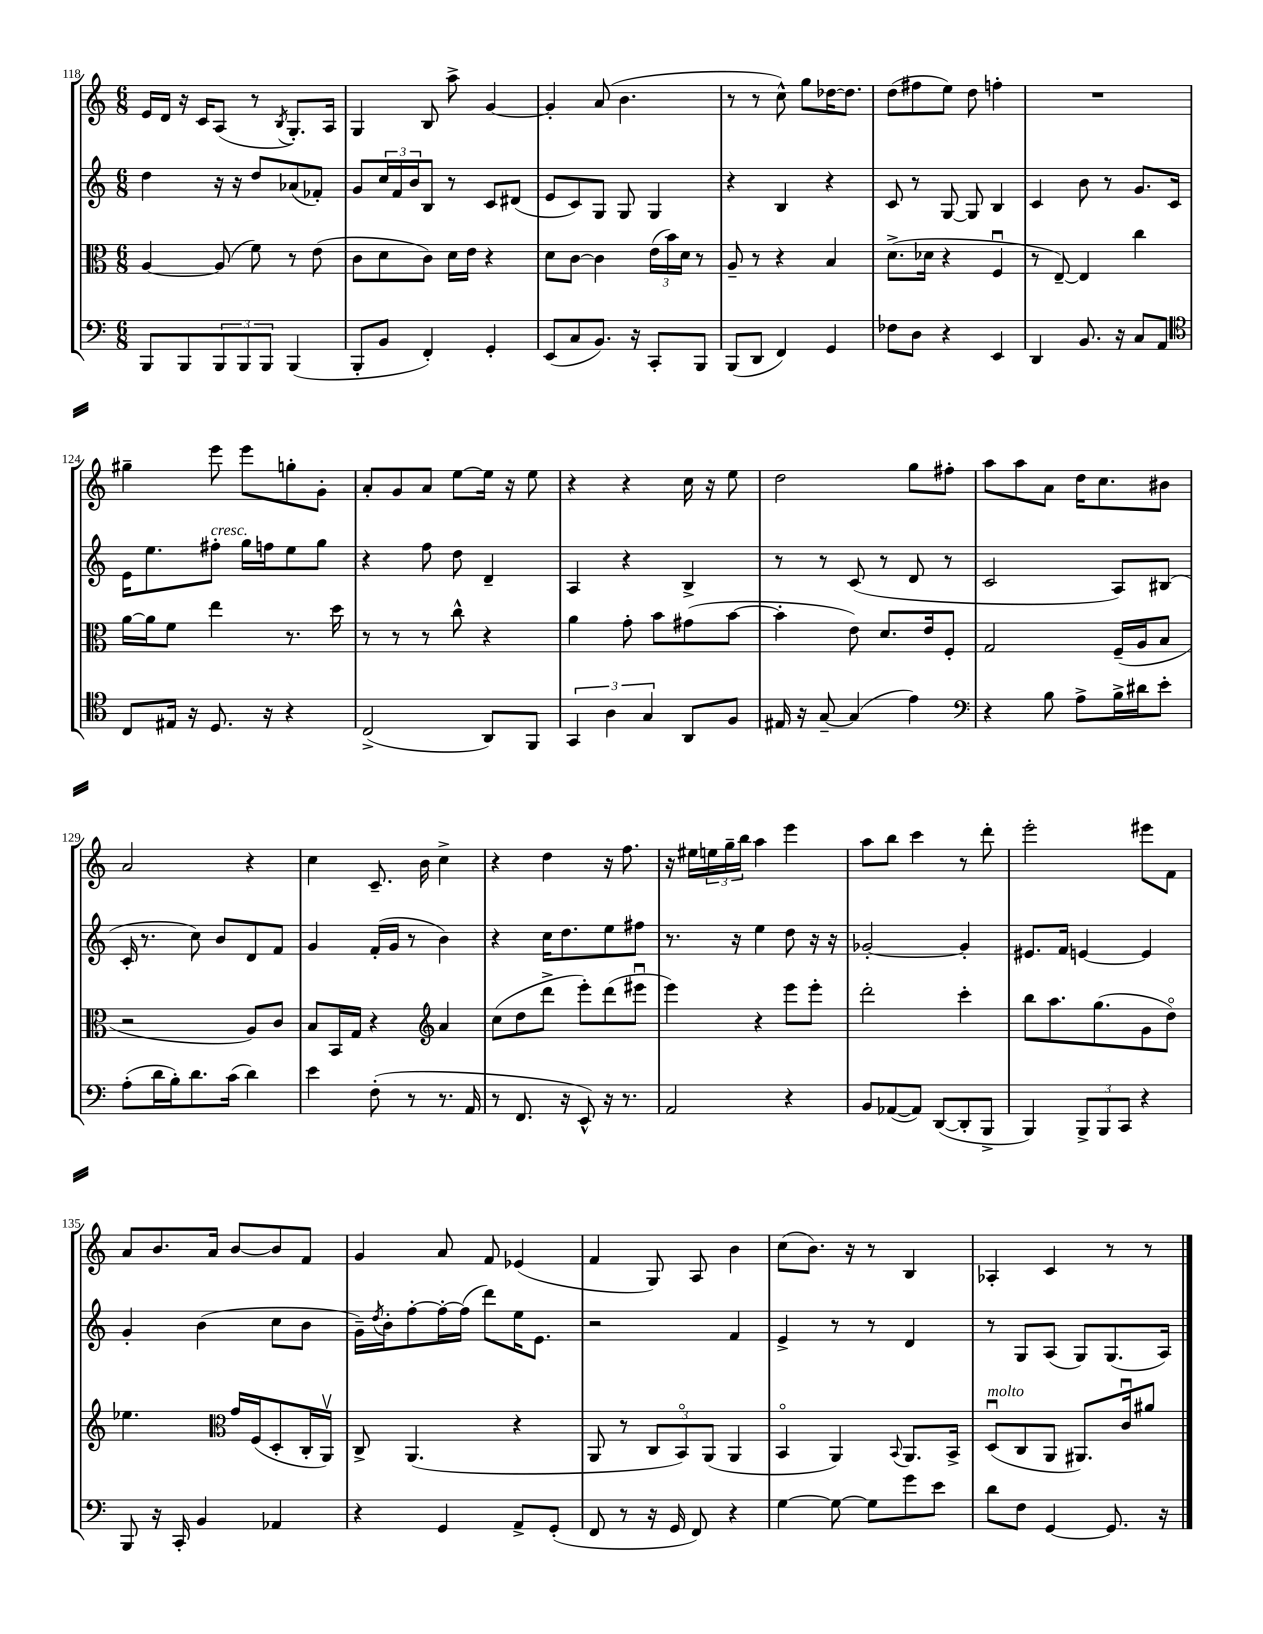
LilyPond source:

<<
\new StaffGroup <<
\new Staff = "s0" {
    \clef treble \key c \major \numericTimeSignature \time 6/8
    e'16 d'16 r16 c'16 a8( r8 \acciaccatura { b8 } g8.-.) a16 |
    g4 b8 a''8-> g'4~ |
    g'4-. a'8( b'4. |
    r8 r8 c''8-^) g''8 des''16~ des''8. |
    d''8( fis''8 e''8) d''8 f''4-. |
    R2. |
    gis''4-- e'''8 e'''8 g''8-. g'8-. |
    a'8-. g'8 a'8 e''8~ e''16 r16 e''8 |
    r4 r4 c''16 r16 e''8 |
    d''2 g''8 fis''8-. |
    a''8 a''8 a'8 d''16 c''8. bis'8 |
    a'2 r4 |
    c''4 c'8.-- b'16 c''4-> |
    r4 d''4 r16 f''8. |
    r16 eis''16 \tuplet 3/2 { e''16 g''16-- b''16 } a''4 e'''4 |
    a''8 b''8 c'''4 r8 d'''8-. |
    e'''2-. eis'''8 f'8 |
    a'8 b'8. a'16 b'8~ b'8 f'8 |
    g'4 a'8 f'8 ees'4( |
    f'4 g8) a8 b'4 |
    c''8( b'8.) r16 r8 b4 |
    aes4-. c'4 r8 r8 \bar "|." |
}
\new Staff = "s1" {
    \clef treble \key c \major \numericTimeSignature \time 6/8
    d''4 r16 r16 d''8 aes'8( fes'8-.) |
    g'8 \tuplet 3/2 { c''16 f'16 b'16 } b8 r8 c'8 dis'8( |
    e'8 c'8) g8 g8 g4 |
    r4 b4 r4 |
    c'8 r8 g8~ g8 b4 |
    c'4 b'8 r8 g'8. c'16 |
    e'16 e''8. fis''8-.^\markup { \italic "cresc." } g''16 f''16 e''8 g''8 |
    r4 f''8 d''8 d'4-- |
    a4 r4 b4-> |
    r8 r8 c'8( r8 d'8 r8 |
    c'2 a8) bis8( |
    c'16-. r8. c''8) b'8 d'8 f'8 |
    g'4 f'16-.( g'16 r8 b'4) |
    r4 c''16 d''8. e''8 fis''8 |
    r8. r16 e''4 d''8 r16 r16 |
    ges'2~-. ges'4-. |
    eis'8. f'16 e'4~ e'4 |
    g'4-. b'4( c''8 b'8 |
    g'16--) \acciaccatura { d''8 } b'16-. f''8~-. f''16~-. f''16( d'''8) e''16 e'8. |
    r2 f'4 |
    e'4-> r8 r8 d'4 |
    r8 g8 a8( g8) g8.( a16) \bar "|." |
}
\new Staff = "s2" {
    \clef alto \key c \major \numericTimeSignature \time 6/8
    a4~ a8( f'8) r8 e'8( |
    c'8 d'8 c'8) d'16 e'16 r4 |
    d'8 c'8~ c'4 \tuplet 3/2 { e'16( b'16) d'16 } r8 |
    a8-- r8 r4 b4 |
    d'8.->( des'16 r4 f4\downbow |
    r8 e8~--) e4 c''4 |
    a'16~ a'16 f'8 e''4 r8. d''16 |
    r8 r8 r8 c''8-^ r4 |
    a'4 g'8-. b'8 gis'8( b'8~ |
    b'4-. e'8) d'8. e'16 f8-. |
    g2 f16--( a16 b8 |
    r2 a8) c'8 |
    b8 b,16 g16 r4 \clef treble a'4 |
    c''8( d''8 d'''8-> e'''8-.) d'''8( eis'''8\downbow |
    e'''4) r4 e'''8 e'''8-. |
    d'''2-. c'''4-. |
    b''8 a''8. g''8.( g'8 d''8\flageolet) |
    ees''4. \clef alto g'16 f16( d8-. c16-. a,16\upbow) |
    c8-> a,4.( r4 |
    a,8 r8 \tuplet 3/2 { c8 b,8\flageolet) a,8( } a,4 |
    b,4\flageolet a,4) \appoggiatura { b,8 } a,8. b,16-> |
    d8\downbow^\markup { \italic "molto" }( c8 a,8 ais,8.) c'16\downbow ais'8 \bar "|." |
}
\new Staff = "s3" {
    \clef bass \key c \major \numericTimeSignature \time 6/8
    b,,8 b,,8 \tuplet 3/2 { b,,8 b,,8 b,,8 } b,,4( |
    b,,8-. b,8 f,4-.) g,4-. |
    e,8( c8 b,8.) r16 c,8-. b,,8 |
    b,,8( d,8 f,4) g,4 |
    fes8 d8 r4 e,4 |
    d,4 b,8. r16 c8 a,8 |
    \clef tenor c8 eis16 r16 d8. r16 r4 |
    c2->( a,8) f,8 |
    \tuplet 3/2 { g,4 a4 g4 } a,8 f8 |
    eis16 r16 g8~-- g4( e'4) |
    \clef bass r4 b8 a8-> b16-> dis'16 e'8-. |
    a8-.( d'16 b16-.) d'8. c'16( d'4) |
    e'4 f8-.( r8 r8. a,16 |
    r8 f,8. r16 e,8-^) r16 r8. |
    a,2 r4 |
    b,8 aes,8~( aes,8) d,8~( d,8-. b,,8-> |
    b,,4) \tuplet 3/2 { b,,8-> b,,8 c,8 } r4 |
    b,,8 r16 c,16-. b,4 aes,4 |
    r4 g,4 a,8-> g,8-.( |
    f,8 r8 r16 g,16 f,8) r4 |
    g4~ g8~ g8 g'8 e'8 |
    d'8 f8 g,4~ g,8. r16 \bar "|." |
}
>>
>>
\layout { \context { \Score currentBarNumber = #118 } }
